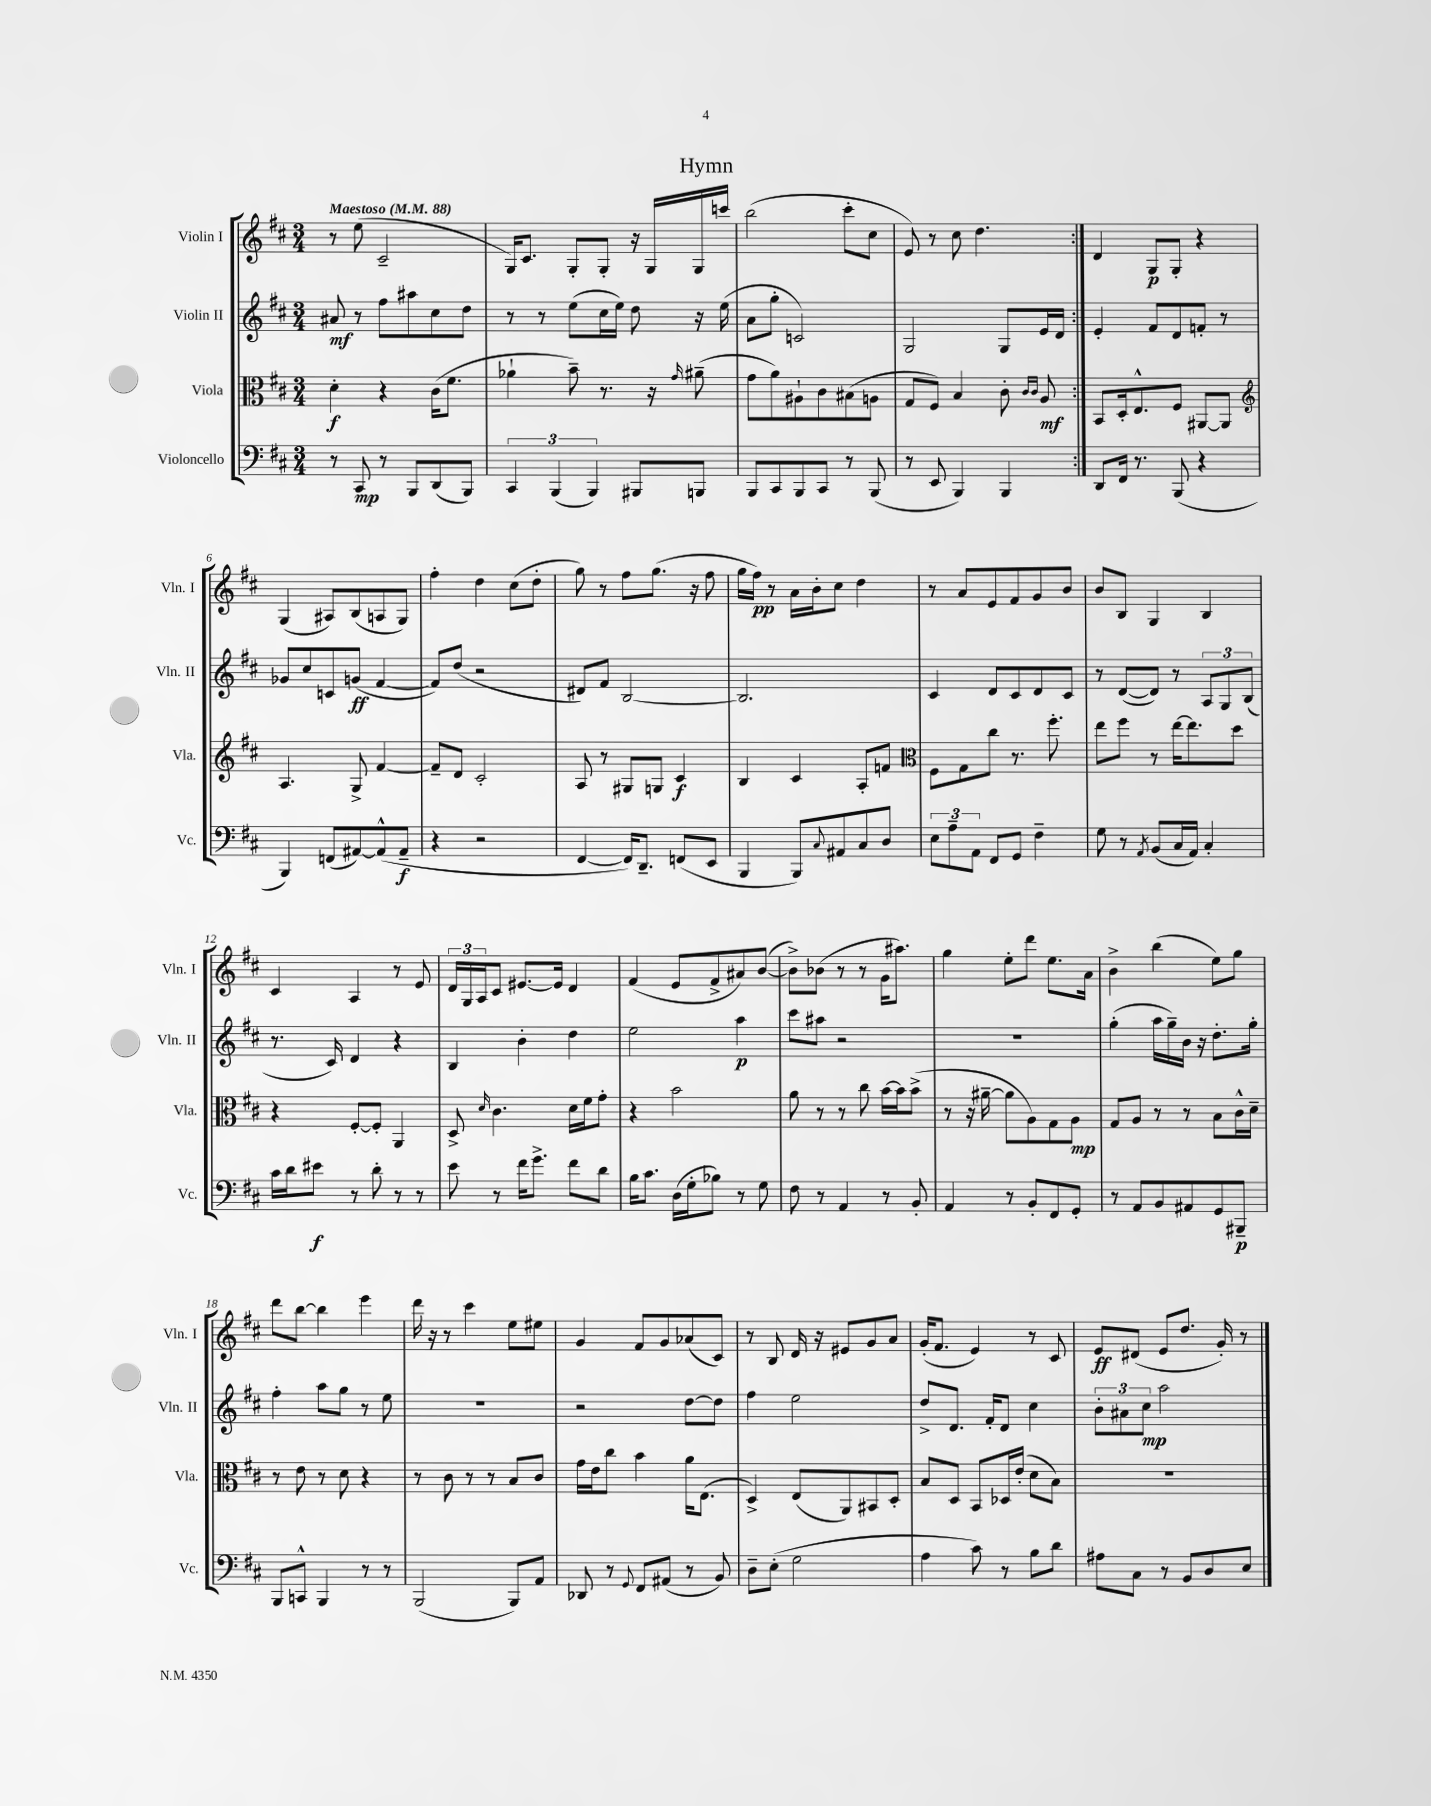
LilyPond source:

\header { title = "Hymn" }
<<
\new StaffGroup <<
\new Staff = "s0" \with { instrumentName = "Violin I" shortInstrumentName = "Vln. I" } {
    \clef treble \key d \major \numericTimeSignature \time 3/4 \tempo "Maestoso" 4 = 88
    \repeat volta 2 { r8 e''8( cis'2-- |
    g16) cis'8. g8-. g8-. r16 g16 g16 c'''16 |
    b''2( cis'''8-. cis''8 |
    e'8) r8 cis''8 d''4. | }
    d'4 g8\p g8-. r4 |
    g4( ais8) b8( a8 g8) |
    fis''4-. d''4 cis''8( d''8-. |
    g''8) r8 fis''8 g''8.( r16 fis''8 |
    g''16 fis''16\pp) r8 a'16 b'16-. cis''8 d''4 |
    r8 a'8 e'8 fis'8 g'8 b'8 |
    b'8 b8 g4 b4 |
    cis'4 a4 r8 e'8 |
    \tuplet 3/2 { d'16 g16 a16 } cis'8 eis'8.~ eis'16 d'4 |
    fis'4( e'8 fis'8-> ais'8) b'8~( |
    b'8->) bes'8( r8 r8 g'16 ais''8.) |
    g''4 e''8-. d'''8 e''8. a'16 |
    b'4-> b''4( e''8) g''8 |
    d'''8 b''8~ b''4 e'''4 |
    d'''16 r16 r8 cis'''4 e''8 eis''8 |
    g'4 fis'8 g'8 aes'8( cis'8) |
    r8 b8 d'16 r16 eis'8 g'8 a'8 |
    g'16-.( fis'8. e'4) r8 cis'8 |
    e'8\ff dis'8( e'8 d''8. g'16-.) r8 \bar "|." |
}
\new Staff = "s1" \with { instrumentName = "Violin II" shortInstrumentName = "Vln. II" } {
    \clef treble \key d \major \numericTimeSignature \time 3/4
    \repeat volta 2 { ais'8\mf r8 fis''8 ais''8 cis''8 d''8 |
    r8 r8 e''8( cis''16 e''16) d''8 r16 e''16( |
    a'8 g''8-. c'2) |
    g2 g8 e'16 d'16 | }
    e'4-. fis'8 d'8 f'8-. r8 |
    ges'8 cis''8 c'8 g'8\ff( fis'4~ |
    fis'8) d''8( r2 |
    dis'8) fis'8 b2~ |
    b2. |
    cis'4 d'8 cis'8 d'8 cis'8 |
    r8 d'8~( d'8) r8 \tuplet 3/2 { a8 g8 b8( } |
    r8. cis'16) d'4 r4 |
    b4 b'4-. d''4 |
    e''2 a''4\p |
    cis'''8 ais''8 r2 |
    R2. |
    g''4-.( a''16 g''16--) b'16 r16 d''8.-. g''16-. |
    fis''4-. a''8 g''8 r8 e''8 |
    R2. |
    r2 d''8~ d''8 |
    fis''4 e''2 |
    d''8-> d'8. fis'16-. d'8 cis''4 |
    \tuplet 3/2 { b'8-. ais'8 cis''8\mp } a''2 \bar "|." |
}
\new Staff = "s2" \with { instrumentName = "Viola" shortInstrumentName = "Vla." } {
    \clef alto \key d \major \numericTimeSignature \time 3/4
    \repeat volta 2 { d'4-.\f r4 cis'16( fis'8. |
    aes'4-! b'8--) r8. r16 \grace { g'16 } ais'8--( |
    g'8 a'8) ais8-! cis'8 bis8( a8 |
    g8 fis8) b4 cis'8-. \grace { cis'16 cis'16 } a8\mf | }
    b,8 d16-. e8.-^ fis8 ais,8~ ais,8 |
    \clef treble a4. g8-> fis'4~ |
    fis'8-- d'8 cis'2-. |
    a8 r8 gis8 g8 cis'4\f |
    b4 cis'4 a8-. f'8 |
    \clef alto fis8 g8 cis''8 r8. fis''8.-. |
    e''8 fis''8 r8 e''16~ e''8. d''8 |
    r4 fis8~-. fis8-. a,4 |
    d8-> \grace { d'16 } cis'4. d'16 fis'16 g'8-. |
    r4 b'2 |
    a'8 r8 r8 cis''8 b'16~ b'16 b'8->( |
    r8 r16 ais'16~-- ais'8 a8) g8 a8\mp |
    g8 a8 r8 r8 b8 cis'16-^ d'16-- |
    r8 e'8 r8 d'8 r4 |
    r8 cis'8 r8 r8 b8 cis'8 |
    g'16 e'16 cis''8 b'4 a'16 e8.( |
    d4->) e8( a,8) bis,8 d8-. |
    b8 d8 b,8 des16 e'16-.( d'8 b8) |
    R2. \bar "|." |
}
\new Staff = "s3" \with { instrumentName = "Violoncello" shortInstrumentName = "Vc." } {
    \clef bass \key d \major \numericTimeSignature \time 3/4
    \repeat volta 2 { r8 cis,8\mp r8 b,,8 d,8( b,,8) |
    \tuplet 3/2 { cis,4 b,,4( b,,4) } bis,,8 b,,8 |
    b,,8 cis,8 b,,8 cis,8 r8 b,,8( |
    r8 e,8 b,,4) b,,4 | }
    d,8 fis,16 r8. b,,8( r4 |
    b,,4) f,8( ais,8~) ais,8-^( ais,8--\f |
    r4 r2 |
    fis,4~ fis,16) d,8.-- f,8( e,8 |
    b,,4 b,,8) \appoggiatura { cis8 } ais,8 cis8 d8 |
    \tuplet 3/2 { e8 a8-- a,8 } fis,8 g,8 fis4-- |
    g8 r8 \acciaccatura { a,8 } b,8( cis16 a,16) cis4-. |
    cis'16 d'16 eis'8\f r8 d'8-. r8 r8 |
    e'8 r8 fis'16 g'8.-> fis'8 d'8 |
    b16 cis'8. d16( g16-. bes8) r8 g8 |
    fis8 r8 a,4 r8 b,8-. |
    a,4 r8 b,8-. fis,8 g,8-. |
    r8 a,8 b,8 ais,8 g,8 bis,,8--\p |
    b,,8 c,8-^ b,,4 r8 r8 |
    b,,2( b,,8) a,8 |
    des,8 r8 \appoggiatura { g,8 } fis,8 ais,8( r8 b,8) |
    d8-- e8-.( g2 |
    a4 cis'8) r8 b8 d'8 |
    ais8 cis8 r8 b,8 d8 e8 \bar "|." |
}
>>
>>
